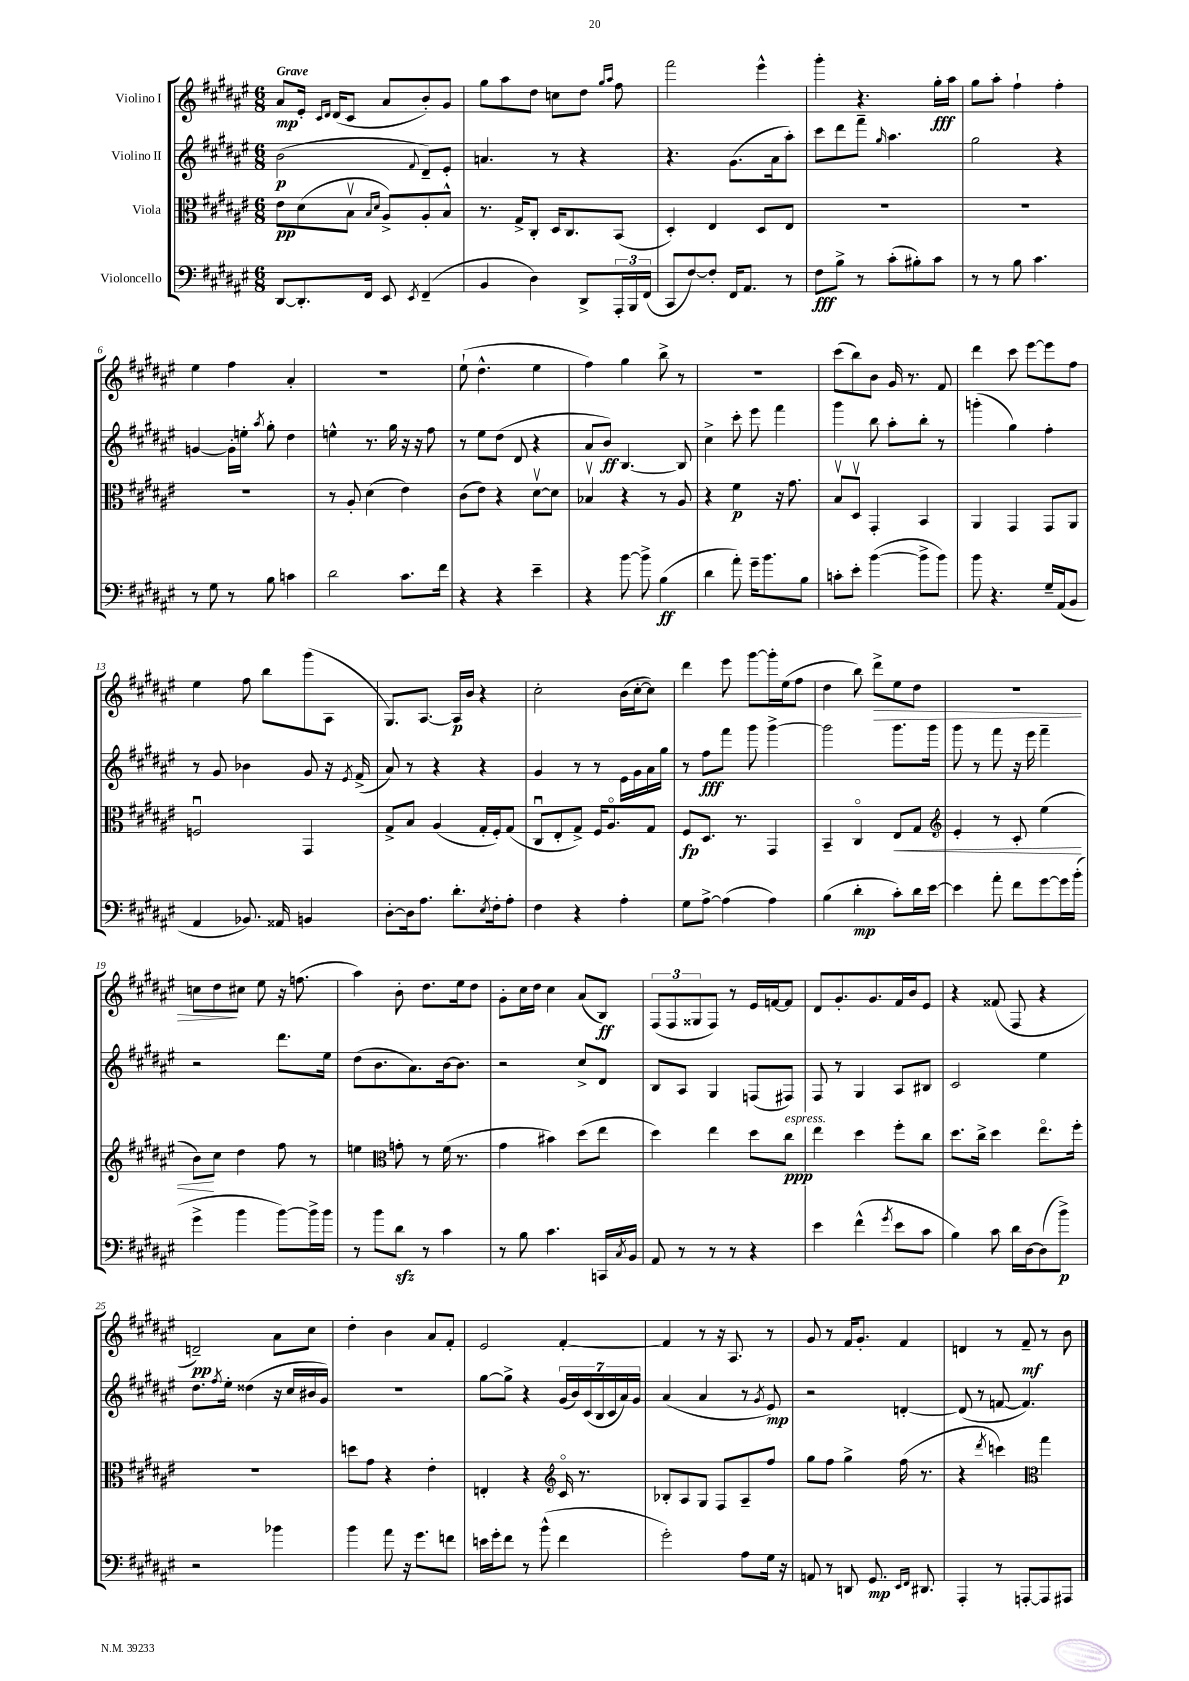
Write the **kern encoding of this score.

**kern	**kern	**kern	**kern
*staff4	*staff3	*staff2	*staff1
*clefF4	*clefC3	*clefG2	*clefG2
*k[f#c#g#d#a#e#]	*k[f#c#g#d#a#e#]	*k[f#c#g#d#a#e#]	*k[f#c#g#d#a#e#]
*M6/8	*M6/8	*M6/8	*M6/8
[8DD#/L	8e#\L	(2b\	8a#/L
8.DD#'/]	(8d#\	.	16e#'/Jk
.	.	.	16qqc#/LL
.	.	.	16qqd#/JJ
.	.	.	(16d#/LK
.	8Bv\J	.	8c#/J
16FF#/Jk	.	.	.
.	16qqB/LL	.	.
.	16qqd#/JJ	.	.
8EE#/	8A#^/L)	.	8a#/L
8qEE#/	.	8qqf#/	.
(4FF#~/	8A#'/	8d#~/L)	8b'/)
.	8B^^/J	8e#'/J	8g#/J
=	=	=	=
4BB/	8.r	4.a/	8gg#\L
.	.	.	8aa#\
.	16G#^/LK	.	.
4D#\)	8C#'/J	.	8dd#\J
.	16D#/LK	8r	8cc\L
.	8.C#/	.	.
8DD#^/L	.	4r	8dd#\J
.	.	.	16qqgg#/LL
.	.	.	16qqaa#/JJ
24AAA#'/L	(8BB/J	.	8ff#\
24BBB/	.	.	.
(24FF#/JJ	.	.	.
=	=	=	=
8CC#/L	4D#'/)	4.r	2fff#\
[8F#/)	.	.	.
8F#'/]J	4E#/	.	.
16FF#/LK	.	(8.g#\L	.
8.AA#/J	.	.	.
.	8D#/L	.	4eee#^^\
.	.	16a#\k	.
8r	8E#/J	8aa#'\J)	.
=	=	=	=
8F#\L	2.r	8ccc#\L	4ggg#'\
8B^\J	.	8ddd#\	.
8r	.	8fff#~\J	4.r
.	.	16qqgg#/	.
(8c#'\L	.	4.aa#\	.
8B#'\)	.	.	.
8c#\J	.	.	16gg#'\LL
.	.	.	16aa#\JJ
=	=	=	=
8r	2.r	2gg#\	8gg#\L
8r	.	.	8aa#'\J
8B\	.	.	4ff#`\
4.c#\	.	.	.
.	.	4r	4ff#'\
=	=	=	=
8r	2.r	[4g/	4ee#\
8G#\	.	.	.
8r	.	16g'\]LL	4ff#\
.	.	16ee'\JJ	.
.	.	8qaa#/	.
8B\	.	8gg#'\	.
4c\	.	4dd#\	4a#'/
=	=	=	=
2d#\	8r	4ee^^\	2.r
.	8A#'/	.	.
.	(4d#\	8.r	.
.	.	16gg#\	.
8.c#\L	4e#\)	16r	.
.	.	16r	.
.	.	8ff#\	.
16f#\Jk	.	.	.
=	=	=	=
4r	(8c#\L	8r	(8ee#`\
.	8e#\J)	8ee#\L	4.dd#^^\
4r	4r	(8dd#\J	.
.	.	8d#/	.
4e#~\	[8d#v\L	4r	4ee#\
.	8d#\]J	.	.
=	=	=	=
4r	4B-v/	8a#/L	4ff#\)
.	.	8b/J)	.
[8b\	4r	[4.B/	4gg#\
8b^\]	.	.	.
(4B\	8r	.	8bb^\
.	8A#/	8B/]	8r
=	=	=	=
4d#\	4r	4cc#^\	2.r
8a#'\)	4f#\	8ccc#'\	.
16g#~\LK	.	8eee#\	.
8.b\	.	.	.
.	16r	4fff#\	.
.	8.g#\	.	.
8B\J	.	.	.
=	=	=	=
8c'\L	8Bv/L	4ggg#\	(8ccc#\L
8e#'\J	8D#v/J	.	8bb\)
([4b\	4GG#'/	8bb\	8b\J
.	.	8aa#'\L	16g#/
.	.	.	8.r
8b^\]L	4BB/	8bb'\J	.
8b\J)	.	8r	8f#/
=	=	=	=
8b\	4AA#/	(4ggg'\	4ddd#\
4.r	.	.	.
.	4GG#/	4gg#\)	8ccc#\
.	.	.	[8eee#\L
16G#~/LL	8GG#/L	4ff#'\	8eee#\]
(16AA#/J	.	.	.
8BB/J	8AA#/J	.	8ff#\J
=	=	=	=
4AA#/	2Fu/	8r	4ee#\
.	.	8g#/	.
8.BB-/)	.	4b-\	8ff#\
.	.	.	8bb\L
16AA##/	.	.	.
4BB/	4GG#/	8g#/	(8ggg#\
.	.	16r	8A#\J
.	.	8qe#/	.
.	.	(16f#^/	.
=	=	=	=
[8D#'\L	8G#^/L	8a#/)	8.G#/L)
16D#\]k	8B/J	8r	.
8.A#\J	.	.	[8.A#/J
.	(4A#/	4r	.
8.d#'\L	.	.	16A#/]LL
.	.	.	16b/JJ
.	16G#'/LL	4r	4r
8qE#/	.	.	.
16F#'\k	16F#'/J)	.	.
8A#'\J	(8G#/J	.	.
=	=	=	=
4F#\	8C#u/L	4g#/	2cc#'\
.	8E#'/	.	.
4r	8G#^/J)	8r	.
.	16F#/LK	8r	.
.	8.A#o/	.	.
4A#'\	.	16e#\LL	(16b\LL
.	.	16g#\	[16cc#'\J
.	8G#/J	16a#\	8cc#\]J)
.	.	16gg#\JJ	.
=	=	=	=
8G#\L	8F#/L	8r	4ddd#\
[8A#^\J	8.D#/J	8ff#\L	.
(4A#\]	.	8fff#\J	8eee#\
.	8.r	.	.
.	.	8ggg#\	[8ggg#\L
4A#\)	4GG#/	[4ggg#^\	16ggg#'\]L
.	.	.	(16ee#\J
.	.	.	8ff#\J
=	=	=	=
(4B\	4BB~/	2ggg#\]	4dd#\
4d#'\	4C#o/	.	8bb\)
.	.	.	8ddd#^\L
8c#'\L)	8E#/L	8.ggg#\L	8ee#\
16d#\L	8G#/J	.	8dd#\J
[16e#\JJ	.	16ggg#\Jk	.
=	=	=	=
*	*clefG2	*	*
4e#\]	4e#'/	8ggg#\	2.r
.	.	8r	.
8a#'\	8r	8fff#\	.
8f#\L	8c#'/	16r	.
.	.	16eee#\	.
[8g#\	(4ee#\	4fff#~\	.
16g#\]L	.	.	.
(16b'\JJ	.	.	.
=	=	=	=
4g#^\	8b\L)	2r	8cc\L
.	8cc#\J	.	8dd#\
4b\	4dd#\	.	8cc#\J
.	.	.	8ee#\
[8b\L)	8ff#\	8.ddd#\L	16r
.	.	.	(8.ff\
16b^\]L	8r	.	.
16b\JJ	.	16ee#\Jk	.
=	=	=	=
8r	4ee\	(8dd#\L	4aa#\)
8b\L	.	8.b\	.
*	*clefC3	*	*
8d#\J	8g'\	.	8b'\
.	.	8.a#\)	.
8r	8r	.	8.dd#\L
4c#\	(16f#\	[16b\k	.
.	8.r	8.b\]J	16ee#\k
.	.	.	8dd#\J
=	=	=	=
8r	4g#\	2r	8g#'\L
8B\	.	.	16cc#\L
.	.	.	16dd#\JJ
4.c#\	4b#\)	.	4cc#\
.	(8dd#\L	8cc#^/L	(8a#/L
16CC/LL	8ee#\J	8d#/J	8B/J)
8qC#/	.	.	.
16BB/JJ	.	.	.
=	=	=	=
8AA#/	4dd#\)	8B/L	(12F#/L
.	.	.	12F#/
8r	.	8A#/J	.
.	.	.	12G##/
8r	4ee#\	4G#/	8F#/J)
8r	.	.	8r
4r	8dd#\L	(8F/L	16e#/LL
.	.	.	[16f/J
.	8cc#\J	8F#/J)	8f/]J
=	=	=	=
4e#\	4ee#\	8F#/	8d#/L
.	.	8r	8.g#'/
(4f#^^\	4dd#\	4G#/	.
.	.	.	8.g#/
8qg#/	.	.	.
8e#\L	8ff#'\L	8A#/L	16f#/L
.	.	.	16b/J
8c#\J	8cc#\J	8B#/J	8e#/J
=	=	=	=
4B\)	8.dd#\L	2c#/	4r
.	16cc#^\Jk	.	.
8c#\	4dd#\	.	(8f##/
16d#\LL	.	.	8F#/
[16D#\J	.	.	.
(8D#\]	8.ee#o\L	4ee#\	4r
8b^\J)	.	.	.
.	16ff#'\Jk	.	.
=	=	=	=
2r	2.r	8.dd#\L	2d~/)
.	.	8qff#/	.
.	.	16ee#'\Jk	.
.	.	(4dd##\	.
4b-\	.	16r	8a#\L
.	.	16cc#/LL	.
.	.	16b#/	8cc#\J
.	.	16g#/JJ)	.
=	=	=	=
4b\	8dd\L	2.r	4dd#'\
.	8g#\J	.	.
8a#\	4r	.	4b\
16r	.	.	.
8.g#\L	.	.	.
.	4e#'\	.	8a#/L
8f\J	.	.	8f#'/J
=	=	=	=
16e\LL	4E'/	[8gg#\L	2e#/
16g#'\J	.	.	.
8f#\J	.	8gg#^\]J	.
8r	4r	4r	.
(8b^^\	.	.	.
*	*clefG2	*	*
4f#\	16c#o/	(28g#/LL	[4f#'/
.	.	28b/)	.
.	8.r	.	.
.	.	(28c#/	.
.	.	28B/	.
.	.	28c#/	.
.	.	28a#/)	.
.	.	28g#/JJ	.
=	=	=	=
2g#'\)	8B-'/L	(4a#/	4f#/]
.	8A#/	.	.
.	8G#/J	4a#/	8r
.	8F#/L	.	16r
.	.	.	8.A#/
8A#\L	8A#~/	8r	.
.	.	8qg#/	.
16G#\Jk	8ff#/J	8e#/)	8r
16r	.	.	.
=	=	=	=
8AA/	8gg#\L	2r	8g#/
8r	8ff#\J	.	8r
8DD/	4gg#^\	.	16f#/LK
.	.	.	8.g#'/J
8.GG#/	.	.	.
.	(16ff#\	[4d'/	4f#/
16qqEE#/LL	.	.	.
16qqFF#/JJ	.	.	.
8.DD#/	8.r	.	.
=	=	=	=
4AAA#'/	4r	(8d/]	4d/
.	.	8r	.
.	8qddd#/	.	.
8r	4ccc\)	[8f/	8r
[8AAA'/L	.	4.f/])	8f#~/
*	*clefC3	*	*
8AAA/]	4gg#\	.	8r
8AAA#/J	.	.	8b\
==	==	==	==
*-	*-	*-	*-
